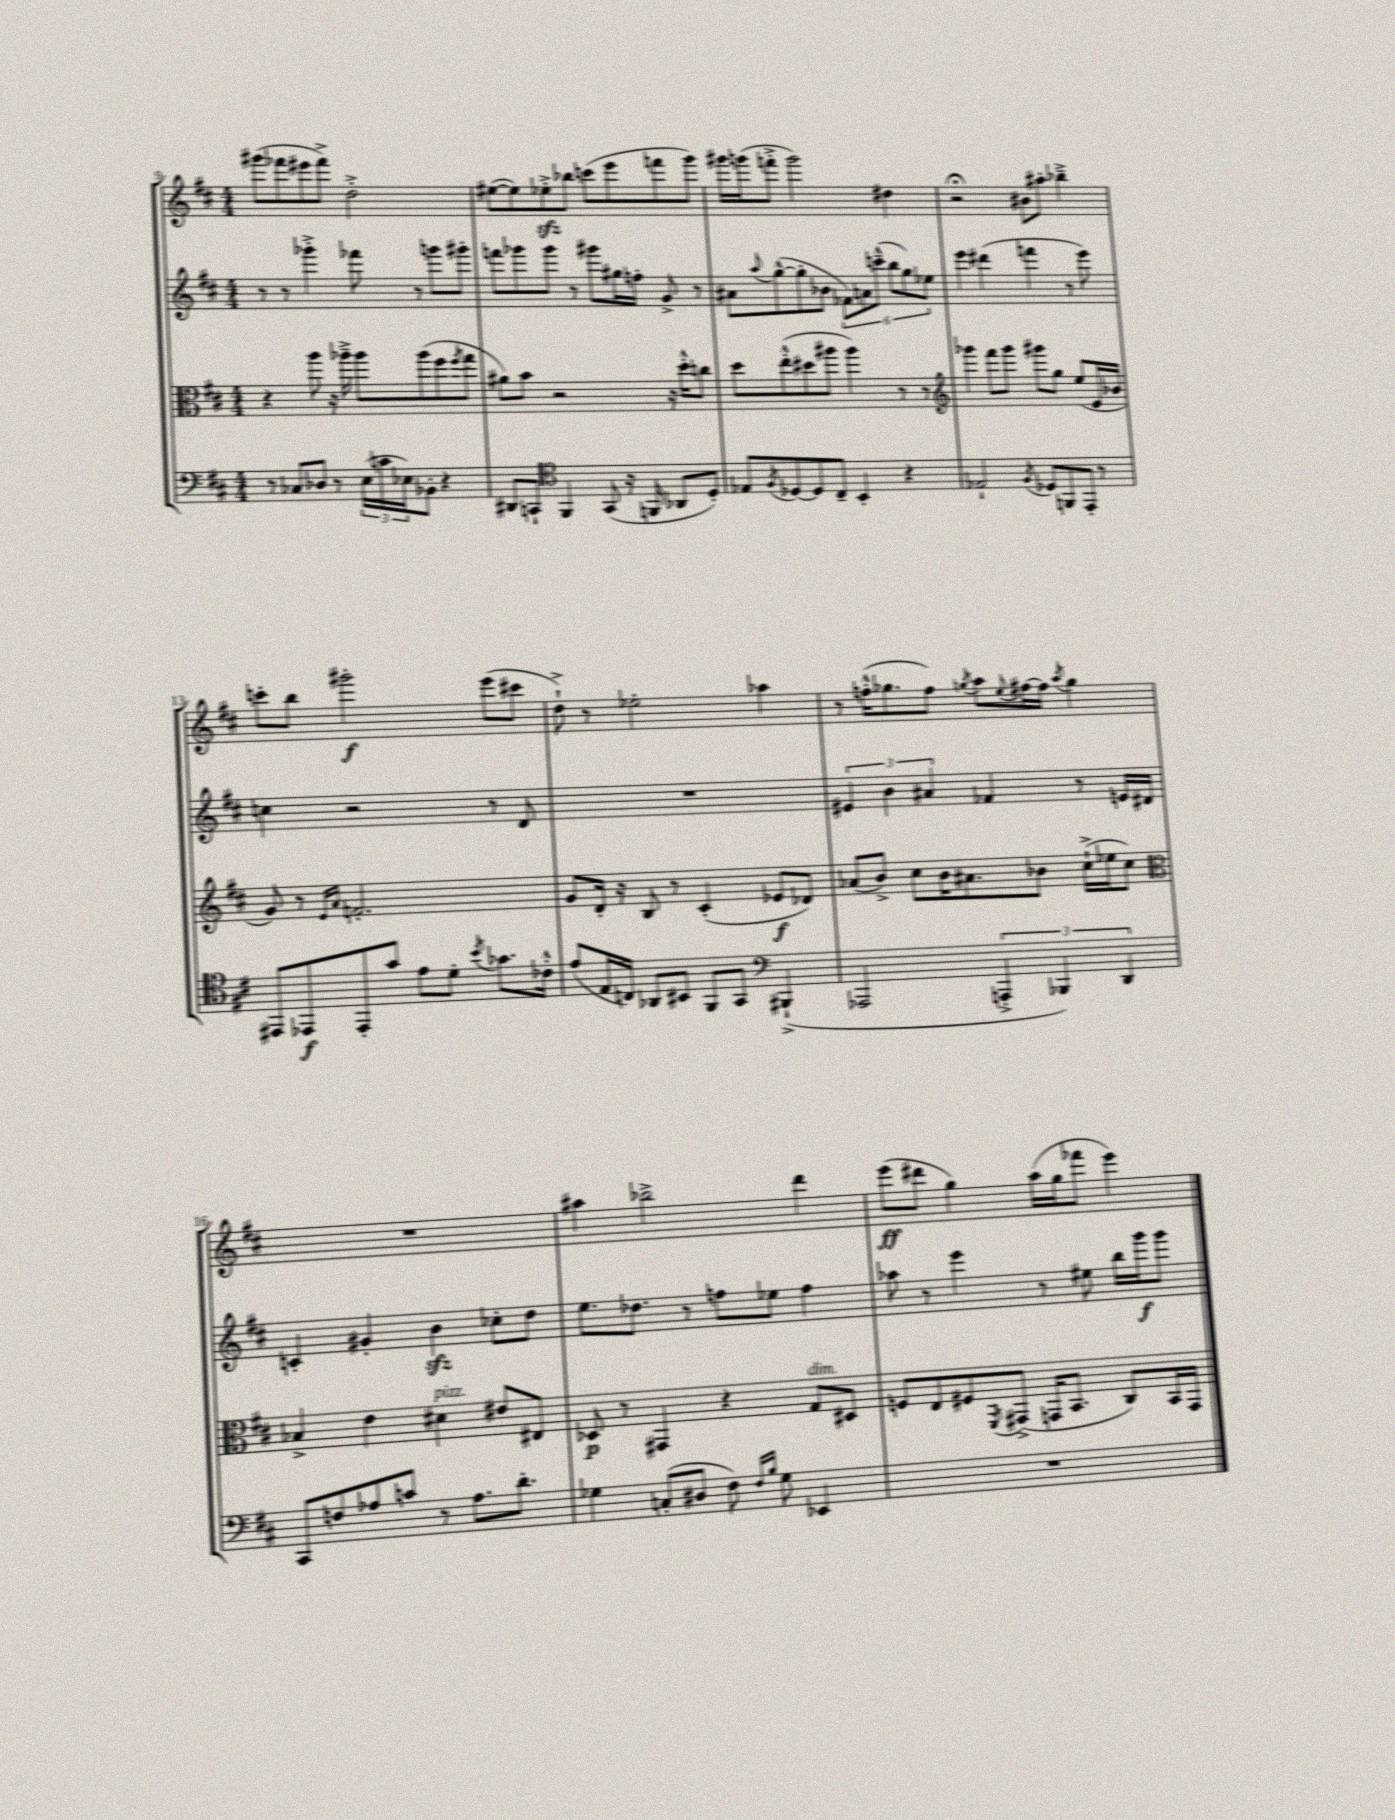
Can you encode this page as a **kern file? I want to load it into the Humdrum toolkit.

**kern	**dynam	**kern	**dynam	**kern	**dynam	**kern	**dynam
*part4	*part4	*part3	*part3	*part2	*part2	*part1	*part1
*staff4	*staff4	*staff3	*staff3	*staff2	*staff2	*staff1	*staff1
*clefF4	*	*clefC3	*	*clefG2	*	*clefG2	*
*k[f#c#]	*	*k[f#c#]	*	*k[f#c#]	*	*k[f#c#]	*
*M4/4	*	*M4/4	*	*M4/4	*	*M4/4	*
=9	=9	=9	=9	=9	=9	=9	=9
8r	.	4r	.	8r	.	(8ggg#X\L	.
8C-X/L	.	.	.	8r	.	8fff-X\	.
8D-X/J	.	8aa\	.	4ggg-X'^\	.	8eee#X\	.
8r	.	16r	.	.	.	8fff-^\J)	.
.	.	16aa-X~^\	.	.	.	.	.
(24E\LL	.	8aa-\L	.	8fff-X\	.	2dd'^\	.
24cn\	.	.	.	.	.	.	.
24E-X\J)	.	.	.	.	.	.	.
8BB-X'\J	.	(8aa-\	.	8r	.	.	.
4r	.	8ff#\	.	8gggn\L	.	.	.
.	.	8qff#/	.	.	.	.	.
.	.	8gg\J	.	8ggg#X'\J	.	.	.
=10	=10	=10	=10	=10	=10	=10	=10
8DD#X/L	.	8a#X\L)	.	8fffn\L	.	([8ee#X\L	.
8CCn`/J	.	8b\J	.	8ggg-X\	.	8ee#\])	.
*clefC4	*	*	*	*	*	*	*
4FF#/	.	2r	.	8ggg-\J	.	8ee-Xzz'^\	.
.	.	.	.	8r	.	8bb-X\J	.
(8GG/	.	.	.	8ggg#X\L	.	(8cccn\L	.
16r	.	.	.	16gg#X\L	.	8eee\	.
16FFn/	.	.	.	16ffn'\JJ	.	.	.
8AA-X/L	.	16r	.	8g^/	.	8fffn\	.
.	.	16dd'^^\KL	.	.	.	.	.
8D'/J)	.	8ccn\J	.	8r	.	8ggg\J)	.
=11	=11	=11	=11	=11	=11	=11	=11
8E-X/L	.	8dd\L	.	8a#X\L	.	16ggg#X\LL	.
.	.	.	.	.	.	(16gggn\J	.
8qF#/	.	.	.	8qqaa/	.	.	.
[8D-X/	.	(8ee'^^\	.	([8gg^^\	.	8fffn'^\J	.
8D-/]	.	8dd#X\	.	8gg'\]	.	2ggg\)	.
8C#~/J	.	8aa#X\J	.	8b-X\J	.	.	.
4BB'/	.	4aa#\)	.	12f-X\L)	.	.	.
.	.	.	.	12an\	.	.	.
.	.	.	.	(12cccn~^^\J	.	.	.
4r	.	8r	.	12bb\L	.	4dd#X\	.
.	.	.	.	12gg\)	.	.	.
.	.	8r	.	.	.	.	.
.	.	.	.	12ee-X\J	.	.	.
=12	=12	=12	=12	=12	=12	=12	=12
*	*	*clefG2	*	*	*	*	*
2E-X`/	.	4ggg-X\	.	4eee\	.	2r;<	.
.	.	8fff#\L	.	(4ddd#X\	.	.	.
.	.	8ggg-\J	.	.	.	.	.
8qF#/	.	.	.	.	.	.	.
8D-X/L	.	8ggg#X\L	.	4fffn\	.	8b#X\L	.
8FFn/	.	8gg\J	.	.	.	8aa#X'\J	.
8EE'/J	.	(8ee/L	.	8r	.	4bb-X~^\	.
8r	.	16e/L	.	8eee\)	.	.	.
.	.	16b-X/JJ	.	.	.	.	.
!!LO:LB:g=z
=13	=13	=13	=13	=13	=13	=13	=13
8EE#X/L	.	8g/)	.	4ccn\	.	8cccn'\L	.
8EE-X/	f	8r	.	.	.	8bb\J	.
.	.	16qqe/LL	.	.	.	.	.
.	.	16qqa/JJ	.	.	.	.	.
8EE-'/	.	2.fn'/	.	2r	.	2ggg#X'\	f
8g/J	.	.	.	.	.	.	.
8e\L	.	.	.	.	.	.	.
8d'\J	.	.	.	.	.	.	.
8qb/	.	.	.	.	.	.	.
8.g-X\L	.	.	.	8r	.	(8eee\L	.
.	.	.	.	8d/	.	8ccc#X\J	.
16c-X'^^\Jk	.	.	.	.	.	.	.
=14	=14	=14	=14	=14	=14	=14	=14
(8e/L	.	8g/L	.	1r	.	8dd`^\)	.
16E/L	.	16d'/Jk	.	.	.	8r	.
16Cn/JJ)	.	16r	.	.	.	.	.
8AA-X/L	.	8B/	.	.	.	2ee-X'\	.
8BB#X/J	.	8r	.	.	.	.	.
8FF#/L	.	(4c#'/	.	.	.	.	.
8GG/J	.	.	.	.	.	.	.
*clefF4	*	*	*	*	*	*	*
(4BBB#X`^/	.	8e-X/L	f	.	.	4aa-X\	.
.	.	8d-X/J)	.	.	.	.	.
=15	=15	=15	=15	=15	=15	=15	=15
2AAA-X/	.	(8a-X/L	.	6e#X/	.	8r	.
.	.	8b^/J)	.	.	.	(16ffn'^^\KL	.
.	.	.	.	6b\	.	.	.
.	.	.	.	.	.	8.gg-X\	.
.	.	8cc#\L	.	.	.	.	.
.	.	.	.	6a#X/	.	.	.
.	.	16b\K	.	.	.	8ff\J)	.
.	.	8.a#X\	.	.	.	.	.
.	.	.	.	.	.	8qggn/	.
6AAAn'^/	.	.	.	4f-X/	.	8aa\L	.
.	.	.	.	.	.	8qqee/	.
.	.	8b-X\J	.	.	.	[16ff#X\L	.
6BBB-X/)	.	.	.	.	.	.	.
.	.	.	.	.	.	16ff#\JJ]	.
.	.	.	.	.	.	8qaa/	.
.	.	(16cc#`^\LL	.	8r	.	4gg\	.
.	.	16ee-X\J	.	.	.	.	.
6DD/	.	.	.	.	.	.	.
.	.	8cc#\J)	.	16en/LL	.	.	.
.	.	.	.	16d#X/JJ	.	.	.
!!LO:LB:g=z
=16	=16	=16	=16	=16	=16	=16	=16
*	*	*clefC3	*	*	*	*	*
8CC#/L	.	4B-X^/	.	4cn'/	.	1r	.
8Fn/	.	.	.	.	.	.	.
8A-X/	.	4e\	.	4g#X'/	.	.	.
8cn/J	.	.	.	.	.	.	.
!	!	!LO:TX:a:i:t=pizz.	!	!	!	!	!
8r	.	4d#X\	.	4bzz\	.	.	.
8.A-\L	.	.	.	.	.	.	.
.	.	8e#X/L	.	8cc-X'\L	.	.	.
8.d'\J	.	.	.	.	.	.	.
.	.	8E#X/J	.	8dd\J	.	.	.
=17	=17	=17	=17	=17	=17	=17	=17
4G-X\	.	8D-X/	p	8.ee\L	.	4aa#X\	.
.	.	8r	.	.	.	.	.
.	.	.	.	8.dd-X\J	.	.	.
(8Cn'/L	.	4GG#X/	.	.	.	2bb-X^\	.
8D#X/J	.	.	.	8r	.	.	.
8F#\)	.	4r	.	8ffn\L	.	.	.
16qqF#/LL	.	.	.	.	.	.	.
16qqB/JJ	.	.	.	.	.	.	.
8G-\	.	.	.	8ee-X\J	.	.	.
!	!	!LO:TX:a:i:t=dim.	!	!	!	!	!
4EE-X/	.	8G/L	.	4ff\	.	4ddd\	.
.	.	8D#X/J	.	.	.	.	.
=18	=18	=18	=18	=18	=18	=18	=18
1r	.	8Fn/L	.	8aa-X\	.	(8eee\L	ff
.	.	8E/	.	8r	.	8ddd#X\J	.
.	.	8F#X/	.	4eee\	.	4gg\)	.
.	.	8qFF#/	.	.	.	.	.
.	.	(8GG#X^/J	.	.	.	.	.
.	.	16GGn/KL	.	8r	.	(16aa\LL	.
.	.	8.BB/J	.	.	.	16gg\J	.
.	.	.	.	8ee#X\	.	8fff-X\J	.
.	.	8C#/L)	.	16bb\LL	.	4eee\)	.
.	.	.	.	16ggg\J	f	.	.
.	.	16BB/L	.	8ggg\J	.	.	.
.	.	16GG/JJ	.	.	.	.	.
==	==	==	==	==	==	==	==
*-	*-	*-	*-	*-	*-	*-	*-
